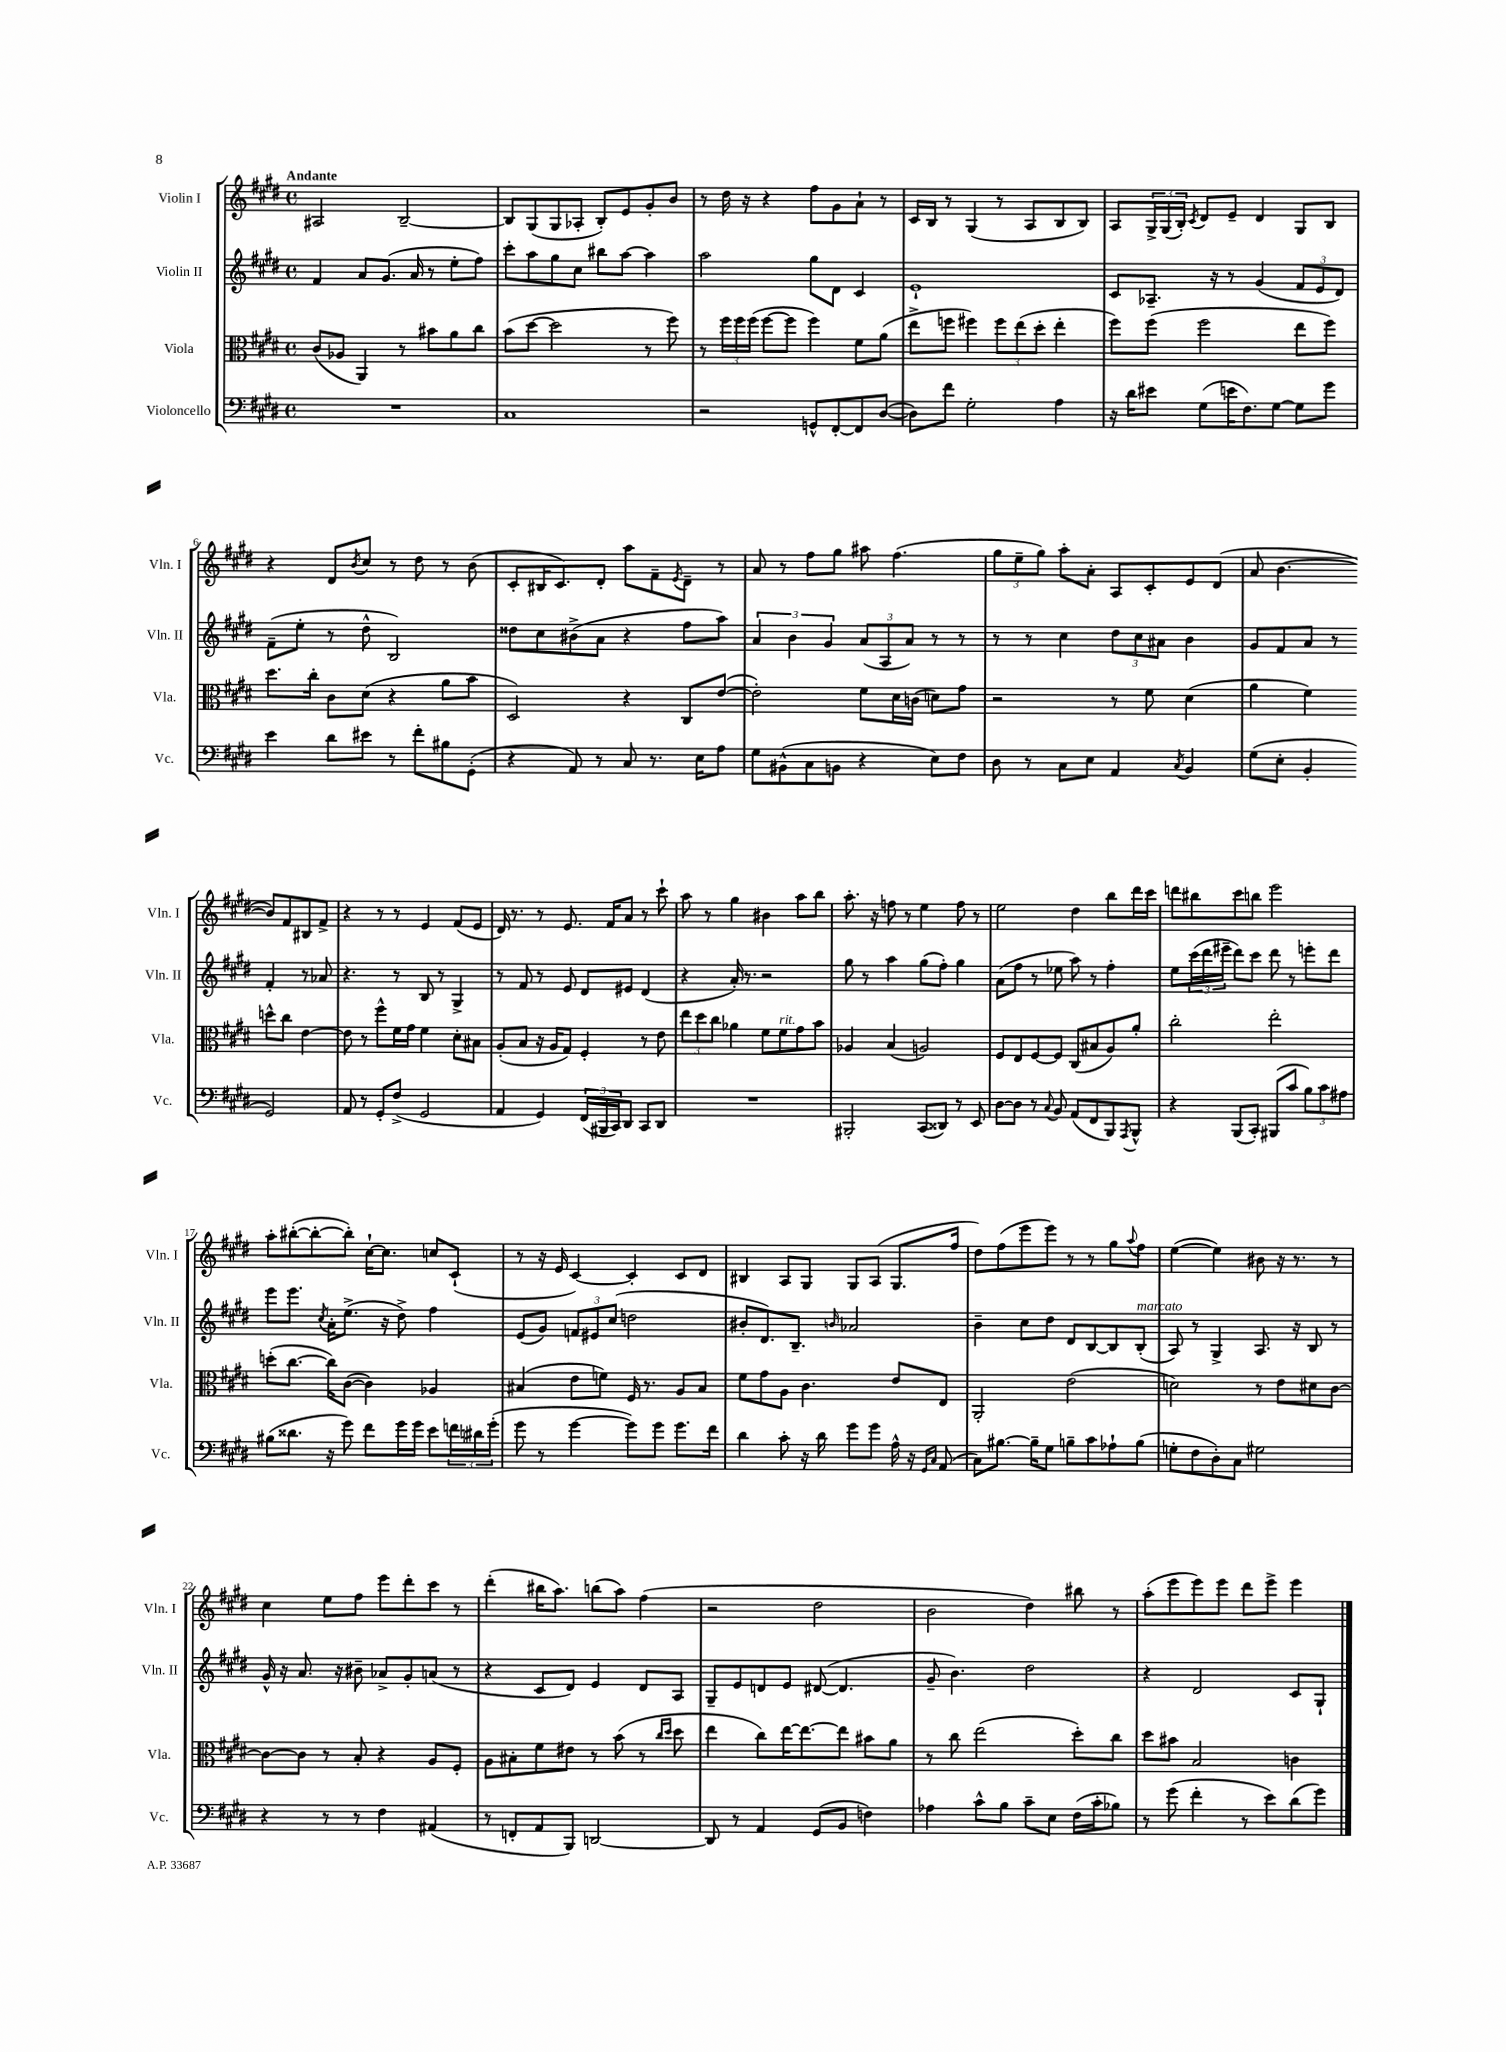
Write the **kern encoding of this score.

**kern	**kern	**kern	**kern
*staff4	*staff3	*staff2	*staff1
*clefF4	*clefC3	*clefG2	*clefG2
*k[f#c#g#d#]	*k[f#c#g#d#]	*k[f#c#g#d#]	*k[f#c#g#d#]
*M4/4	*M4/4	*M4/4	*M4/4
*met(c)	*met(c)	*met(c)	*met(c)
1r	(8c#	4f#	2A#
.	8A-	.	.
.	4AA)	8a	.
.	.	(8.g#	.
.	8r	.	[2B~
.	.	16a	.
.	8b#	8r	.
.	8a	8ee'	.
.	8cc#	8ff#)	.
=	=	=	=
1C#	(8b	8ccc#'	8B]
.	[8dd#	8aa	(8G#
.	2dd#]	8gg#	8G#
.	.	8cc#	8A-'
.	.	8bb#	8B')
.	.	[8aa	8e
.	8r	4aa]	8g#'
.	8ff#)	.	8b
=	=	=	=
2r	8r	2aa	8r
.	24ff#	.	16dd#
.	24ff#	.	.
.	.	.	16r
.	(24ff#	.	.
.	[8ff#	.	4r
.	8ff#]	.	.
8GG^^	4ff#)	8gg#	8ff#
[8FF#'	.	8d#	8g#
8FF#]	8f#	4c#	8a`
([8D#	(8a	.	8r
=	=	=	=
8D#])	8ee^	1e`	16c#
.	.	.	16B
8f#	8ff	.	8r
2G#'	4ff#)	.	(4G#
.	12ff#	.	8r
.	(12ee	.	.
.	.	.	8A
.	12dd#'	.	.
4A	4ee'	.	8B
.	.	.	8B)
=	=	=	=
16r	8ff#)	8c#	8A
16d#	.	.	.
8e#	(8ff#	8.A-~	24G#^
.	.	.	(24G#
.	.	.	24B')
.	.	.	8qc#
(8G#	2ff#	.	8d#
.	.	16r	.
16e	.	8r	8e~
8.F#)	.	.	.
.	.	(4g#	4d#
[8G#	.	.	.
8G#]	8ee	12f#	8G#
.	.	12e	.
8g#	8ff#)	.	8B
.	.	12d#)	.
=	=	=	=
4e	8.dd#	(8f#~	4r
.	.	8ee'	.
.	16cc#'	.	.
8d#	8c#	8r	8d#
.	.	.	8qb
8e#	(8d#	8dd#^^	8cc#
8r	4r	2B)	8r
8f#'	.	.	8dd#
8B#	8a	.	8r
(8GG#'	8b	.	(8b
=	=	=	=
4r	2D#)	8dd##	8c#'
.	.	8cc#	16B#
.	.	.	8.c#)
8AA)	.	(8b#^	.
8r	.	8a	8d#'
8C#	4r	4r	8aa
8.r	.	.	8f#~
.	.	.	8qe
.	8C#	8ff#	8d#~
16E	.	.	.
8A	([8e	8aa)	8r
=	=	=	=
8G#	2e'])	6a	8a
(8BB#^^	.	.	8r
.	.	6b	.
8C#	.	.	8ff#
.	.	6g#	.
8BB	.	.	8gg#
4r	8f#	(12a	8aa#
.	.	12A	.
.	16d#	.	(4.ff#
.	.	12a)	.
.	(16c	.	.
8E)	8d)	8r	.
8F#	8g#	8r	.
=	=	=	=
8D#	2r	8r	12gg#
.	.	.	12ee~
8r	.	8r	.
.	.	.	12gg#)
8C#	.	4cc#	8aa'
8E	.	.	8a'
4AA	8r	12dd#	8A
.	.	12cc#	.
.	8f#	.	8c#'
.	.	12a#	.
8qC#	.	.	.
4BB	(4d#	4b	8e
.	.	.	(8d#
=	=	=	=
(8G#	4a	8g#	8a
8E'	.	8f#	[4.b
4BB'	4f#)	8a	.
.	.	8r	.
2GG#)	8dd^^	4f#'	8b])
.	8cc#	.	8f#
.	[4e	8r	8B#
.	.	8a-	8f#^
=	=	=	=
8AA	8e]	4.r	4r
8r	8r	.	.
8GG#'	8ff#^^	.	8r
(8F#^	16f#	8r	8r
.	16g#	.	.
2GG#	4f#	8B	4e
.	.	8r	.
.	8d#'	4G#^	(8f#
.	8B#	.	8e
=	=	=	=
4AA	(8A'	8r	16d#)
.	.	.	8.r
.	8B	8f#	.
4GG#)	16r	8r	8r
.	16A	.	.
.	8G#)	8e	8.e
(24FF#	4F#'	8d#	.
24BBB#	.	.	.
.	.	.	16f#
24CC#)	.	.	.
8DD#	.	8e#	8a
8CC#	8r	(4d#	8r
8DD#	8e	.	8ccc#`
=	=	=	=
1r	12ee	4r	8aa
.	12dd#	.	.
.	.	.	8r
.	12cc#	.	.
.	4a-	16a')	4gg#
.	.	8.r	.
.	8f#	2r	4b#
.	8f#	.	.
.	8g#	.	8aa
.	8b	.	8bb
=	=	=	=
2BBB#'	4A-	8gg#	8.aa'
.	.	8r	.
.	.	.	16r
.	(4B	4aa	8ff
.	.	.	8r
(8CC#	2A)	(8gg#	4ee
8DD##)	.	8ff#')	.
8r	.	4gg#	8ff
8EE	.	.	8r
=	=	=	=
[8D#	8F#	(8a	2ee
8D#]	8E	8ff#	.
8r	[8F#	8r	.
8qqC#	.	.	.
8BB	8F#]	8ee-	.
(8AA	(8C#	8aa)	4dd#
8FF#	8B#	8r	.
8BBB)	8A)	4ff#'	8bb
8qAAA	.	.	.
8BBB^^	8a'	.	16ddd#
.	.	.	16ccc#
=	=	=	=
4r	2cc#'	8ee	8ddd
.	.	(24ccc#	8bb#
.	.	24ddd#	.
.	.	24eee#~	.
(8BBB	.	8ddd#)	8ccc#
8CC#')	.	8ccc#	8bb
(8BBB#	2ee'	8ddd#	2eee
8c#	.	8r	.
12B)	.	8eee'	.
12c#	.	.	.
.	.	8ddd#	.
12A#	.	.	.
=	=	=	=
(8B#	(8dd'	8eee	8aa'
8.d##	[8.cc#	8.eee	([8bb#'
.	.	.	8bb#'_
.	.	8qcc#	.
16r	16cc#])	16a'	.
8g#)	([8c#	(8.ee^	8bb#'])
8f#	4c#])	.	[16cc#`
.	.	16r	8.cc#]
16g#	.	8dd#^)	.
16g#	.	.	.
8e	4A-	4ff#	8cc
24f	.	.	(8c#`
24d#	.	.	.
(24g#'	.	.	.
=	=	=	=
8g#	(4B#	(8e	8r
8r	.	8g#)	16r
.	.	.	16e
[4g#	8e	12f	[4c#)
.	.	12e#	.
.	8f)	.	.
.	.	(12cc#	.
8g#])	16F#	2dd	4c#']
.	8.r	.	.
8g#	.	.	.
8.g#	8A	.	8c#
.	8B#	.	8d#
16f#	.	.	.
=	=	=	=
4d#	8f#	8b#'	4B#
.	8g#	8.d#)	.
8c#'	8A	.	8A
.	.	8.B~	.
16r	4.c#	.	8G#
16d#	.	.	.
.	.	16qqb	.
8g#	.	2a-	8G#
8g#	.	.	(8A
16A^^	8e	.	8.G#
16r	.	.	.
16qqGG#	.	.	.
16qqC#	.	.	.
(8AA	8E	.	.
.	.	.	16ff#
=	=	=	=
8C#)	2AA'	4b~	8dd#)
[8.B#	.	.	(8ff#
.	.	8cc#	8eee
16B#~]	.	.	.
8G#	.	8dd#	8eee)
8B~	(2e	8d#	8r
8c#	.	[8B	8r
8A-`	.	8B]	8gg#
.	.	.	8qqaa
(8B	.	(8B'	8ff#
=	=	=	=
8G'	2d)	8A)	([4ee
8F#	.	8r	.
8D#')	.	4G#^	4ee])
8C#	.	.	.
2G#	8r	8.A	8b#
.	8e	.	16r
.	.	16r	8.r
.	8d#	8B	.
.	[8c#	8r	8r
=	=	=	=
4r	8c#_	16g#^^	4cc#
.	.	16r	.
.	8c#]	8.a	.
8r	8r	.	8ee
.	.	16r	.
8r	8B'	8b#~	8ff#
4F#	4r	8a-^	8eee
.	.	8g#'	8ddd#'
(4AA#	8A	(8a	8ccc#
.	8F#'	8r	8r
=	=	=	=
8r	8A	4r	(4ddd#'
8FF'	8B#'	.	.
8AA	8f#	8c#	16bb#
.	.	.	8.aa)
8BBB)	8e#	8d#)	.
[2DD	8r	4e	(8bb
.	(8b	.	8aa)
.	8r	8d#	(4ff#
.	16qqcc#	.	.
.	16qqdd#	.	.
.	8dd#	8A	.
=	=	=	=
8DD]	4ee	8G#~	2r
8r	.	8e	.
4AA	8cc#)	8d	.
.	[16ee	8e	.
.	8.ee_	.	.
(8GG#	.	([8d#	2dd#
8BB	8ee]	4.d#]	.
4F)	8b#	.	.
.	8a	.	.
=	=	=	=
4A-	8r	8g#~	2b
.	8cc#	4.b)	.
8c#^^	(2ee	.	.
8B	.	.	.
8c#~	.	2dd#	4dd#)
8E	.	.	.
(16F#	8dd#')	.	8bb#
16c#'	.	.	.
8B-)	8cc#	.	8r
=	=	=	=
8r	8dd#	4r	(8aa'
(8g#	8b#	.	8eee
4f#'	2B	2d#	8eee)
.	.	.	8eee
8r	.	.	8ddd#
8e)	.	.	8eee^
(8d#	4c	8c#	4eee
8g#)	.	8G#`	.
==	==	==	==
*-	*-	*-	*-
